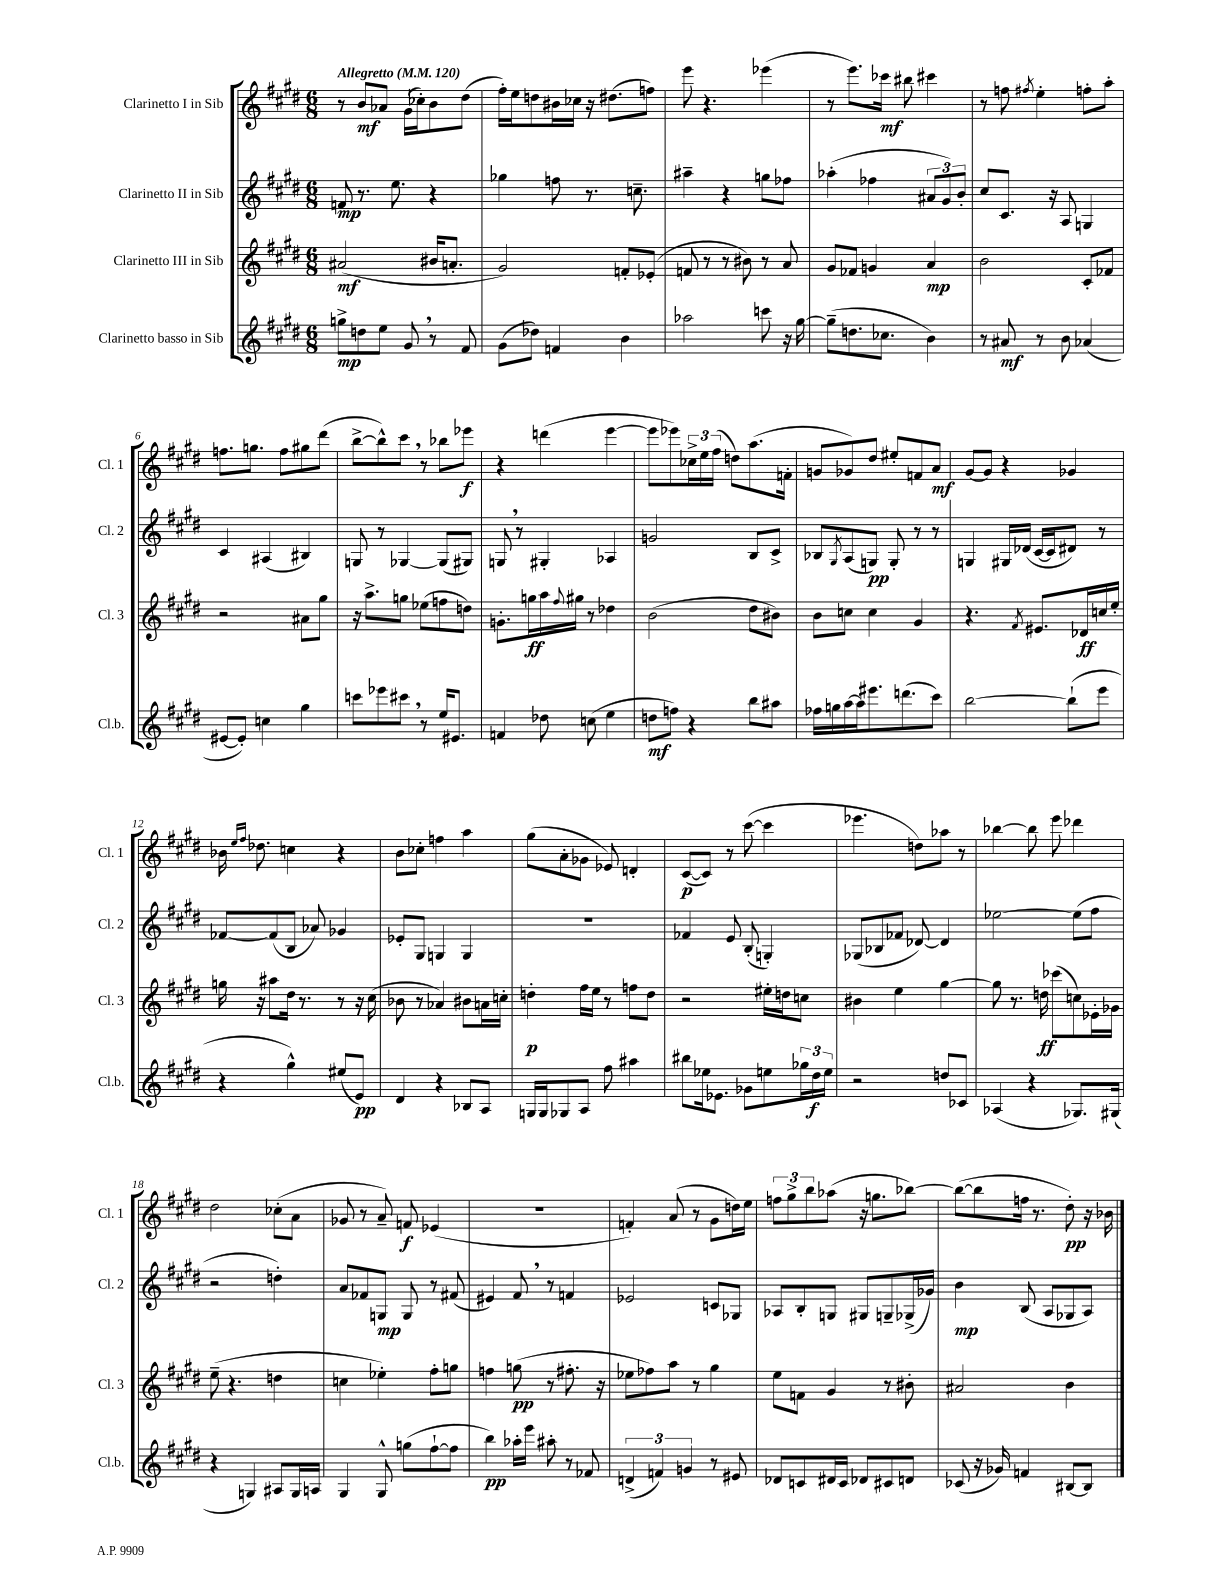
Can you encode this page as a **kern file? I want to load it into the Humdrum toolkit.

**kern	**kern	**kern	**kern
*staff4	*staff3	*staff2	*staff1
*clefG2	*clefG2	*clefG2	*clefG2
*k[f#c#g#d#]	*k[f#c#g#d#]	*k[f#c#g#d#]	*k[f#c#g#d#]
*M6/8	*M6/8	*M6/8	*M6/8
*MM120	*MM120	*MM120	*MM120
8gg^\L	(2a#/	8f/	8r
8dd\	.	8.r	8b/L
8ee\J	.	.	8a-/J
.	.	8.ee\	.
8g#/	.	.	(16g#\LL
.	.	.	16cc-'\J)
8r	16b#/LK	4r	8b\
.	8.a'/J	.	.
8f#/	.	.	(8dd#\J
=	=	=	=
(8g#\L	2g#/)	4gg-\	16ff#'\LL)
.	.	.	16ee\J
8dd-\J)	.	.	8dd\
4f/	.	8ff\	16b#\L
.	.	.	16cc-\JJ
.	.	8.r	16r
.	.	.	(8.dd#\L
4b\	8f'/L	.	.
.	.	8.cc~\	.
.	(8e-'/J	.	8ff\J)
=	=	=	=
2aa-\	8f/	4aa#~\	8eee\
.	8r	.	4.r
.	8r	4r	.
.	8b#\)	.	.
8ccc\	8r	8gg\L	(4eee-\
16r	8a/	8ff-\J	.
[16gg#\	.	.	.
=	=	=	=
(8gg#~\]L	8g#/L	(4aa-'\	8r
8.dd\	8f-/J	.	8.eee\L)
.	4g/	4ff-\	.
8.cc-\J	.	.	16ccc-\Jk
.	.	.	8bb#\
4b\)	4a/	12a#/L	4ccc#\
.	.	12g#/)	.
.	.	12b'/J	.
=	=	=	=
8r	2b\	8cc#/L	8r
8a#/	.	8.c#/J	8ff\
.	.	.	8qff#/
8r	.	.	4ee'\
.	.	16r	.
8b\	.	8A/	.
(4a-/	8c#'/L	4G/	8ff'\L
.	8f-/J	.	8aa'\J
=	=	=	=
[8e#/L	2r	4c#/	8.ff\L
8e#'/]J)	.	.	.
.	.	.	8.gg\J
4cc\	.	(4A#/	.
.	.	.	8ff\L
4gg#\	8a#\L	4B#/)	8gg#\
.	8gg#\J	.	(8ddd#\J
=	=	=	=
8ccc\L	16r	8G/	[8bb^\L
.	8.aa^\L	.	.
8eee-\	.	8r	8bb^^\])
8ccc#\J	8gg\J	[4G-/	8ccc#\J
8r	(8ee-\L	.	8r
16ee/LK	8ff\	(8G-/]L	8bb-\L
8.e#/J	.	.	.
.	8dd\J)	8G#/J)	8eee-\J
=	=	=	=
4f/	8.g'\L	8G/	4r
.	.	8r	.
.	16gg\L	.	.
8dd-\	16aa\	4G#'/	(4ddd\
.	8qqff#/	.	.
.	16gg#\JJ	.	.
(8cc\	8r	.	.
4ee\	4dd-\	4A-/	[4eee\
=	=	=	=
8dd\L	(2b\	2g/	8eee\]L
8ff\J)	.	.	8eee-\)
4r	.	.	24cc-^\L
.	.	.	24ee\
.	.	.	(24ff#\JJ
.	.	.	8dd\L)
8bb\L	8dd#\L	8B/L	(8.aa\
8aa#\J	8b#\J)	8c#^/J	.
.	.	.	16f'\Jk
=	=	=	=
16ff-\LL	8b\L	8B-/L	8g/L
16gg\	.	.	.
.	.	8qG#/	.
[16aa\	8cc\J	(8A/	8g-/)
16aa\]J	.	.	.
8.eee#\	4cc\	8G/J)	8dd#/J
.	.	8G'/	8ee#'/L
(8.ddd\	.	.	.
.	4g#/	8r	8f/
8ccc#\J)	.	8r	8a/J
=	=	=	=
[2bb\	4.r	4G/	[8g#/L
.	.	.	8g#/]J
.	.	16G#/LL	4r
.	.	(16d-/JJ	.
.	8qf#/	.	.
.	8.e#/L	[16c#/LL	.
.	.	16c#/]J	.
(8bb`\]L	.	8d#/J)	4g-/
.	16d-/L	.	.
8eee\J	16cc/	8r	.
.	16ee'/JJ	.	.
=	=	=	=
4r	16gg\	[8f-/L	16b-\
.	.	.	16qqee/LL
.	.	.	16qqff#/JJ
.	16r	.	8.dd-\
.	8aa#\L	(8f-/]	.
4gg#^^\)	16dd#\Jk	8B/J	4cc\
.	8.r	.	.
.	.	8a-/)	.
(8ee#/L	8r	4g-/	4r
8e/J)	16r	.	.
.	(16cc#\	.	.
=	=	=	=
4d#/	8b-\	8e-'/L	8b\L
.	8r	8G#/J	8cc-'\J
4r	4a-/)	4G/	4ff\
8B-/L	8b#\L	4G/	4aa\
8A/J	16a\L	.	.
.	16cc'\JJ	.	.
=	=	=	=
16G/LL	4dd'\	2.r	(8gg#\L
16G/J	.	.	.
8G-/	.	.	8a'\
8A/J	16ff#\LL	.	8g-\J
.	16ee\JJ	.	.
8ff#\	8r	.	8e-/)
4aa#\	8ff\L	.	4d'/
.	8dd\J	.	.
=	=	=	=
8bb#\L	2r	4f-/	([8c#/L
16ee-\k	.	.	8c#/]J)
8.e-\J	.	.	.
.	.	8e/	8r
8g-\L	.	(8B'/	([8ccc#\
8ee\	16ee#'\LL	4G'/)	4ccc#\]
.	16dd\J	.	.
24gg-\L	8cc\J	.	.
24dd#\	.	.	.
24ee\JJ	.	.	.
=	=	=	=
2r	4b#\	(8G-/L	4.eee-\
.	.	8B-/	.
.	4ee\	8f-/J	.
.	.	[8d-/)	8dd\L)
8dd/L	[4gg#\	4d-/]	8aa-\J
8c-/J	.	.	8r
=	=	=	=
(4A-/	8gg#\]	[2ee-\	[4bb-\
.	8.r	.	.
4r	.	.	8bb-\]
.	16dd\	.	.
.	(8ccc-\L	.	8eee\
8.G-/L)	8cc\)	(8ee-\]L	4ddd-\
.	16e-'\L	8ff#\J	.
(16G#/Jk	16g-\JJ	.	.
=	=	=	=
4r	(8ee~\	2r	2dd#\
.	4.r	.	.
4G/)	.	.	.
8A#/L	4dd\	4dd'\)	(8cc-'\L
16G/L	.	.	8a\J
16A/JJ	.	.	.
=	=	=	=
4G#/	4cc\	8a/L	8g-/
.	.	8f-/	8r
8G#^^/	4ee-'\)	8G/J	8a~/)
(8gg\L	.	8G/	8f/
[8ff#`\	8ff#'\L	8r	(4e-/
8ff#\]J	8gg\J	(8f#/	.
=	=	=	=
4bb\)	4ff\	4e#/)	2.r
16aa-'\LL	(8gg\	8f#/	.
16eee\JJ	.	.	.
8aa#'\	8r	8r	.
8r	8.ff#'\	4f/	.
8f-/	.	.	.
.	16r	.	.
=	=	=	=
(6d^/	8ee-\L	2e-/	4f'/)
.	8ff-\)	.	.
6f/)	.	.	.
.	8aa\J	.	(8a/
6g/	.	.	.
.	8r	.	8r
8r	4gg#\	8c/L	8g#\L
8e#/	.	8G-/J	16dd\L)
.	.	.	16ee\JJ
=	=	=	=
8d-/L	8ee\L	8A-/L	12ff\L
.	.	.	12gg#^\
8c/	8f\J	8B'/	.
.	.	.	12bb\
16d#/L	4g#/	8G/J	(8aa-\J
16c/JJ	.	.	.
8d-/L	.	8G#/L	16r
.	.	.	8.gg\L
8c#/	8r	8G~/	.
8d/J	8b#'\	(16G-^/L	[8bb-\J)
.	.	16g-/JJ)	.
=	=	=	=
(8c-/	2a#/	4b\	(8bb-\_L
16r	.	.	8bb-\]
16g-/)	.	.	.
4f/	.	(8B/	16ff\Jk
.	.	.	8.r
.	.	8A/L	.
[8B#/L	4b\	8G-/	8dd#'\)
8B#/]J	.	8A/J)	16r
.	.	.	16b-\
==	==	==	==
*-	*-	*-	*-
